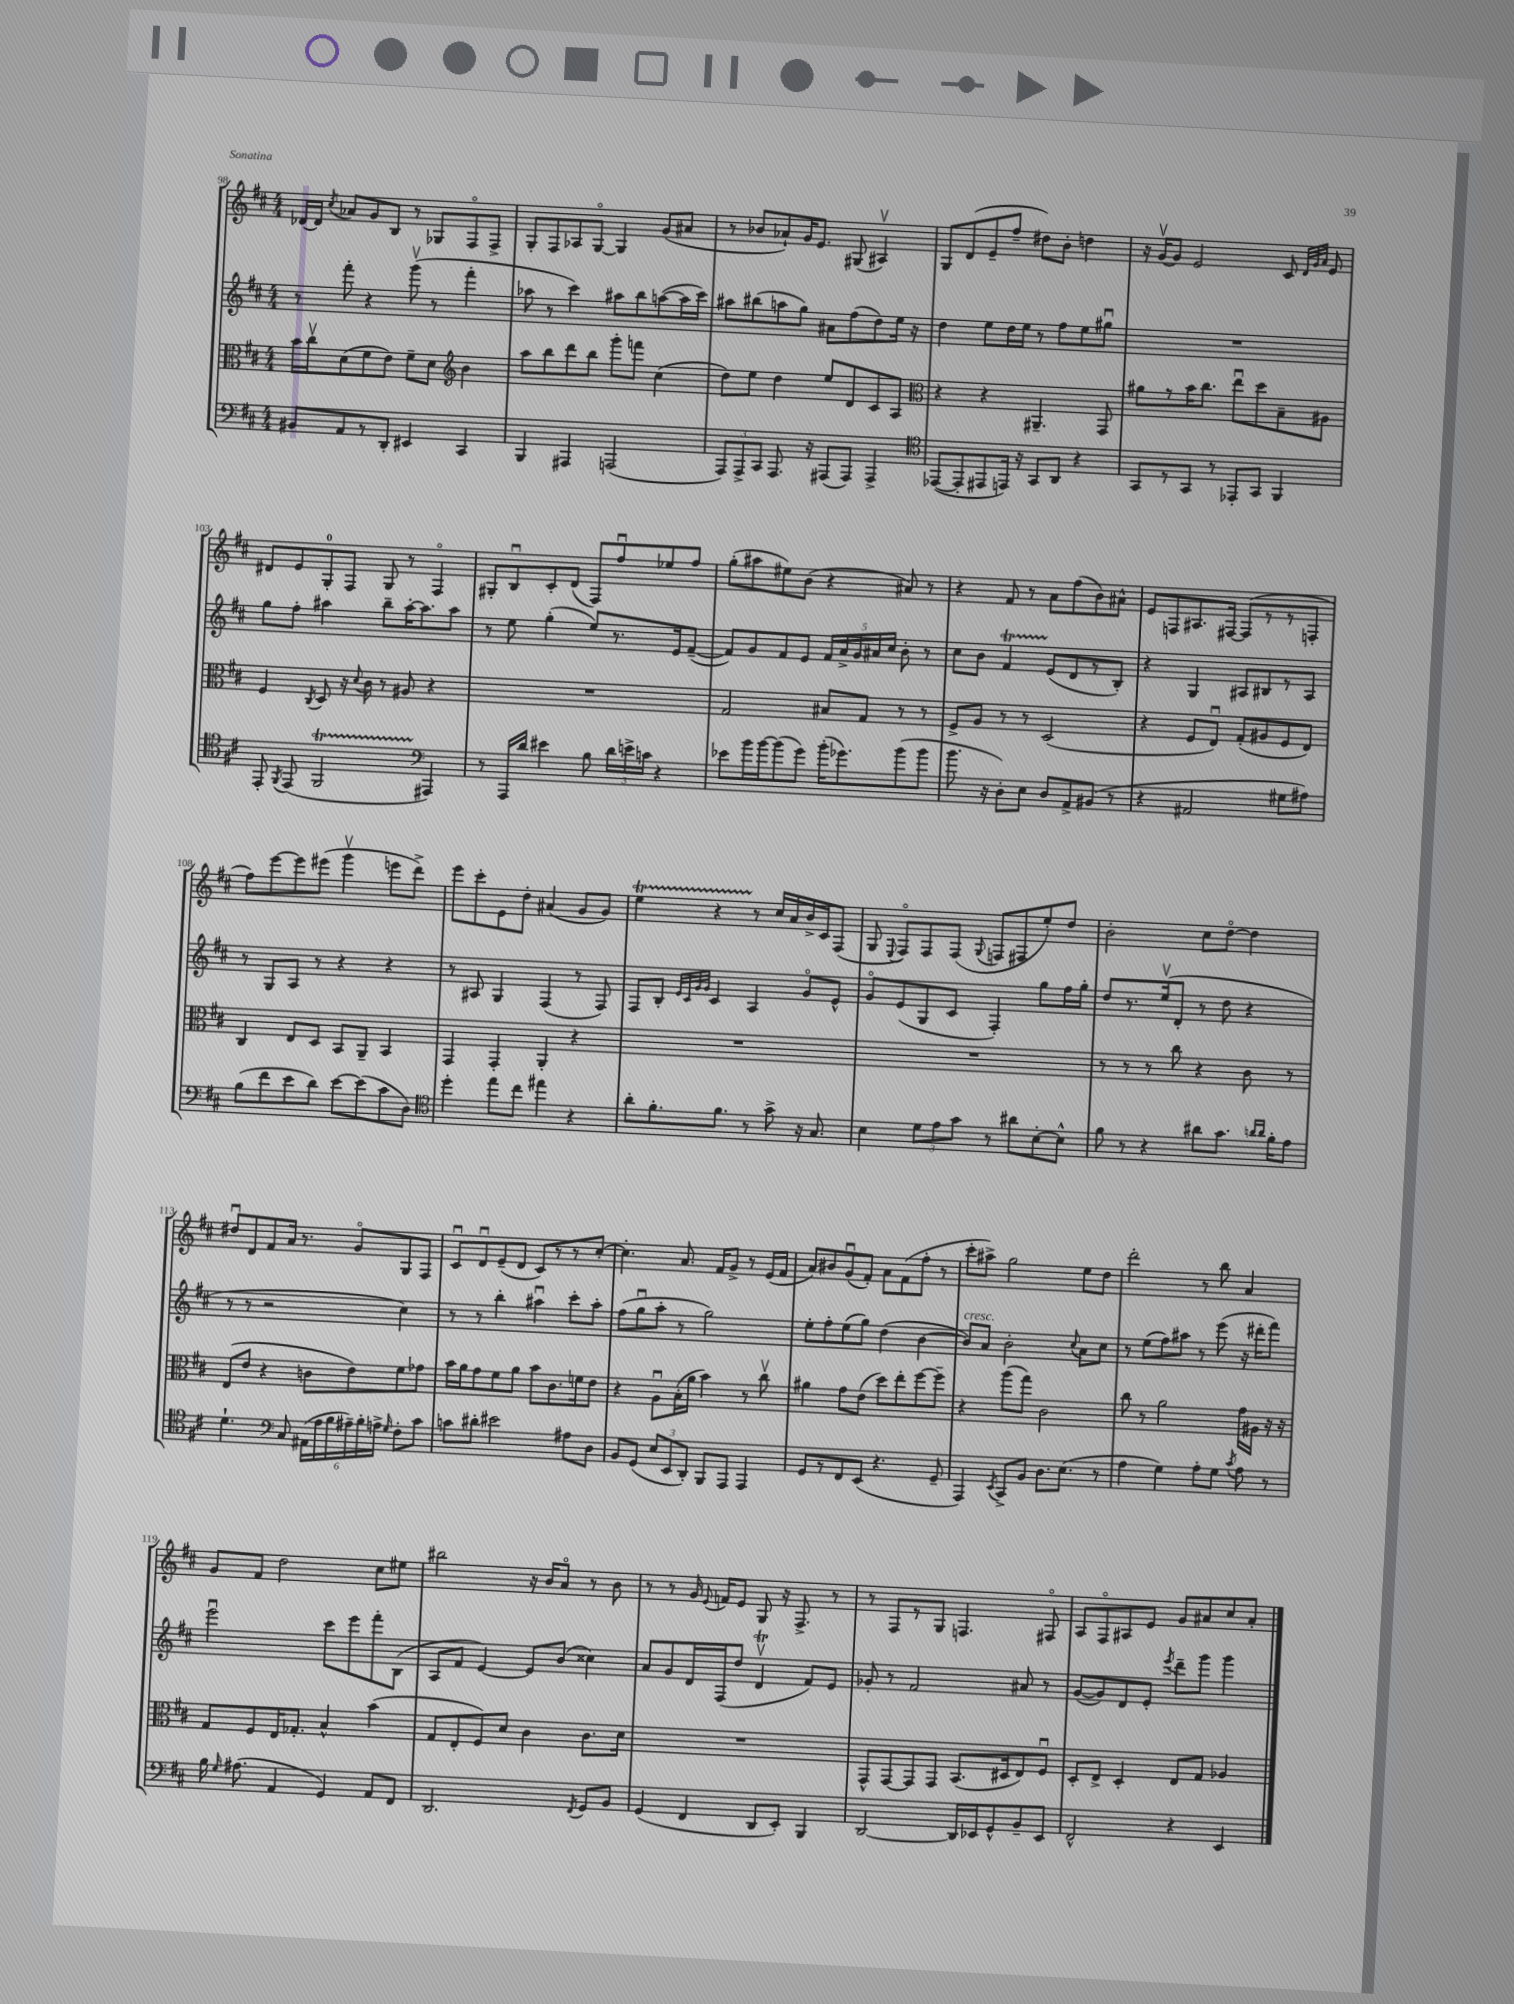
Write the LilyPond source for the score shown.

<<
\new StaffGroup <<
\new Staff = "s0" {
    \clef treble \key d \major \numericTimeSignature \time 4/4
    \autoBeamOff des'16[~ des'16] \acciaccatura { cis''8 } aes'8[ g'8 b8] r8 ges8[ fis8\flageolet fis8]-> |
    g8[-. fis8 aes8 g8]~\flageolet g4 g'8[( ais'8] |
    r8 bes'8[ aes'8-!) g'16 e'8.] gis8( ais4\upbow) |
    g8[ d'8( e'8-- fis''8]-- dis''8[) b'8]-. d''4 |
    r16 g'16[~\upbow g'8] e'2 cis'8 \grace { d'32[ g'32 a'32] } e'8 |
    dis'8[ e'8 g8-0-. fis8] g8 r8 fis4\flageolet |
    gis8[-. b8\downbow cis'8-. d'8]( fis8[) fis''8\downbow ees''8 fis''8] |
    g''8[-.( ais''8 eis''8) b'8]( r4 ais'8) r8 |
    r4 fis'8 r8 a'8[ fis''8( b'8) ais'8]-^ |
    e'8[ f8 ais8. fis16]~ fis8[( r8 r8 f8]-. |
    fis''8[) e'''8~ e'''8 eis'''8]( g'''4\upbow e'''8[ d'''8]->) |
    e'''8[ cis'''8-. e'8 d''8]-. ais'4( g'8[ g'8]) |
    e''4\startTrillSpan r4 r8\stopTrillSpan cis''16[ a'16 b'16-> cis'16 fis8]( |
    g8 \appoggiatura { e8 } fis8[\flageolet) fis8 fis8]( \appoggiatura { g8 } f8[ fis8 e''8-.) d''8] |
    b'2-. cis''8[ d''8]~\flageolet d''4 |
    dis''8[\downbow d'8 fis'8 a'16] r8. g'8[\flageolet g8 fis8] |
    cis'8[\downbow d'8\downbow e'8--( d'8] cis'8[) r8 r8 cis''8]~-. |
    cis''4.-. a'8. fis'16[ g'8]-> r8 e'16[( fis'16] |
    a'8[) bis'8 g'8\downbow( fis'8]-.) a'8[ fis'8( fis''8]-. r8 |
    cis'''8[-. ais''8]->) g''2 e''8[ d''8] |
    d'''2-. r8 b''8 a'4 |
    g'8[ fis'8] d''2 cis''8[ eis''8] |
    bis''2 r16 b'16[ a'8]\flageolet r8 b'8 |
    r8 r8 g'16 \appoggiatura { e'8 } f'16[ e'8] g8 r16 fis8.-> r8 |
    r8 fis8[ r8 g8] f4. fis8\flageolet |
    a8[ fis8\flageolet ais8 e'8] g'8[ ais'8 cis''8 ais'8]-. \bar "|." |
}
\new Staff = "s1" {
    \clef treble \key d \major \numericTimeSignature \time 4/4
    \autoBeamOff r8 fis'''8-. r4 g'''8\upbow( r8 fis'''4-. |
    aes''8 r8 cis'''4) ais''8[ b''8 a''8~( a''16 cis'''16]) |
    ais''8[ bis''8( a''8 g''8]) ais'8[ fis''8( d''8) e''16] r16 |
    d''4 e''8[ d''16 e''16] r8 fis''8[ e''8 gis''8]\downbow |
    R1 |
    g''8[ fis''8]-. ais''4 b''8[-- ais''16~-. ais''8. ais''8] |
    r8 e''8 g''4-.( e''8[) r8. e'16 fis'8]~--( |
    fis'8[) g'8 fis'8 e'8] \tuplet 5/4 { fis'16[ a'16-> g'16 ais'16 cis''16] } b'8-. r8 |
    cis''8[ b'8] fis'4\startTrillSpan e'8[\stopTrillSpan( d'8 r8 b8]-.) |
    r4 g4 ais8[ bis8 r8 ais8] |
    r8 g8[ a8] r8 r4 r4 |
    r8 ais8 g4 fis4( r8 fis8) |
    fis8[ b8]-. \grace { e'32[ cis'32 g'32 g'32] } cis'4 a4 g'8[\flageolet e'8]-^ |
    g'8[\flageolet e'8( g8 cis'8] fis4-.) g''8[ fis''16 g''16]-. |
    d''8[ r8. e''16\upbow( d'8]-. r8 d''8 r4 |
    r8 r8 r2 cis''4) |
    r8 r8 b''4-. ais''4\downbow cis'''8[-. ais''8]-. |
    fis''8[( g''8\downbow a''8]-. r8 g''2) |
    e''8[-. fis''8-. e''8( g''8]) d''4( b'4~ |
    b'8[^\markup { \italic "cresc." }) a'8] b'2-. \appoggiatura { cis''8 } a'8[ cis''8] |
    r8 e''8[( fis''8) ais''8] r8 e'''8( r16 dis'''16[-. fis'''8]) |
    e'''2\downbow cis'''8[ e'''8 fis'''8-. b8]( |
    a8[ fis'8] e'4~) e'8[ b'8]( cisis''4) |
    a'8[ g'8 d'16 fis16( d''8] d'4\upbow\trill fis'8[) e'8] |
    ges'8-. r8 fis'2 ais'8 r8 |
    g'8[~( g'8) d'8 e'8]-. \acciaccatura { e'''8 } d'''8[-- g'''8] g'''4 \bar "|." |
}
\new Staff = "s2" {
    \clef alto \key d \major \numericTimeSignature \time 4/4
    \autoBeamOff b'16[ cis''16\upbow d'8( fis'8 e'8]) fis'8[-- d'8] \clef treble b'4 |
    a''8[ b''8 d'''8 b''8] g'''8[-. f'''8] cis''4( |
    d''8[) e''8] d''4 e''8[ d'8 cis'8 a8] |
    \clef alto r4 r4 ais,4.-- g,8 |
    ais'8[ r8 b'16 cis''8.] e''8[\downbow d''8 b8-- ais8] |
    fis4 \acciaccatura { cis8 } d8 r16 \appoggiatura { d'8 } cis'16 r8 ais8 r4 |
    R1 |
    g2 bis8[ g8] r8 r8 |
    fis8[-> a8] r8 r8 d2( |
    r4 fis8[ e8]\downbow) g8[-.( ais8 fis8 e8]) |
    cis4 e8[ d8] b,8[ a,8]-- b,4 |
    g,4 g,4-. a,4-. r4 |
    R1 |
    R1 |
    r8 r8 r8 cis''8 r4 cis'8 r8 |
    e8[( e'8] r4 c'8[ e'8) fis'8 ges'8] |
    b'16[ a'16 g'8 fis'8 a'8] b'8[ cis'8. f'16 e'8] |
    r4 a8[\downbow b16-.( a'16] b'4) r8 cis''8\upbow |
    ais'4 g'8[ e'8]( d''8[) e''8-. fis''8~ fis''8]-- |
    r4 a''8[( g''8]) cis'2 |
    cis''8 r8 a'2 g'16[ ais16] r16 r16 |
    g8[ fis8 e16 ges8.]-. b4-^ b'4( |
    g8[ e8-. fis8) d'8] cis'4 cis'8.[ d'16] |
    R1 |
    g,8[-^ g,8~ g,8 g,8] b,8.[( dis16 e8) fis8]\downbow |
    d8[-. e8]-> d4-. e8[ g8] aes4 \bar "|." |
}
\new Staff = "s3" {
    \clef bass \key d \major \numericTimeSignature \time 4/4
    \autoBeamOff bis,8[ a,8 r8 d,8]-. eis,4 cis,4 |
    b,,4 ais,,4 a,,2( |
    \tuplet 3/2 { a,,8[) a,,8-> cis,8] } a,,8. r16 ais,,8[( ais,,8]) ais,,4-> |
    \clef tenor ees,8[~( ees,8-. eis,8 e,16]) r16 g,8[ a,8] r4 |
    g,8[ r8 g,8] r8 ees,8[-. g,8] fis,4 |
    e,8-. \acciaccatura { fis,8 } e,8( fis,2\startTrillSpan \clef bass ais,,4\stopTrillSpan) |
    r8 a,,16[ d'16] eis'4 b8 \tuplet 3/2 { d'16[ e'16-> c'16] } r4 |
    ees'8[ b'16 b'16~ b'8( g'8]) b'16[-.( ges'8.) b'8( b'8] |
    b'8. r16 d8[-.) e8] d8[ a,8-> bis,8]( r8 |
    r4 ais,2 gis8[ ais8]) |
    b8[( fis'8 e'8 d'8]) e'8[~ e'8( cis'8 d8]) |
    \clef tenor d''4-. e''8[ cis''8] eis''4 r4 |
    a'8[-. fis'8.-. fis'8.] r8 g'8-> r16 g8. |
    b4 \tuplet 3/2 { d'8[ e'8 g'8] } r8 ais'8[ b8~-. b8]-^ |
    fis'8 r8 r4 ais'8[ g'8.] \grace { a'16[ a'16] } fis'16[-. e'8] |
    d'4.-! \clef bass cis8 \tuplet 6/4 { ais,16[( a16 b16 ais16--) b16-. a16]-> } \grace { g16 } fis8[-. cis'8] |
    c'8[ dis'8]-. eis'2 ais8[ d8] |
    b,8[ g,8]( \tuplet 3/2 { e8[ e,8 d,8]-.) } b,,8[ a,,8] a,,4 |
    g,8[ r8 fis,8 e,8]( r4. g,8-- |
    a,,4) \acciaccatura { e,8 } cis,8[-> b,8] d8.[ e8.]( r8 |
    a4 g4) a8[-. g8] \acciaccatura { cis'8 } a8 r8 |
    b16 \grace { g16 } ais8.( a,4 g,4) a,8[ fis,8] |
    d,2. \acciaccatura { fis,8 } g,8[ b,8] |
    g,4( fis,4 d,8[ e,8]-.) b,,4 |
    d,2~ d,16[ ees,16 g,8-^ b,8-- ees,8] |
    fis,2-^ r4 e,4 \bar "|." |
}
>>
>>
\layout { \context { \Score currentBarNumber = #98 } }
